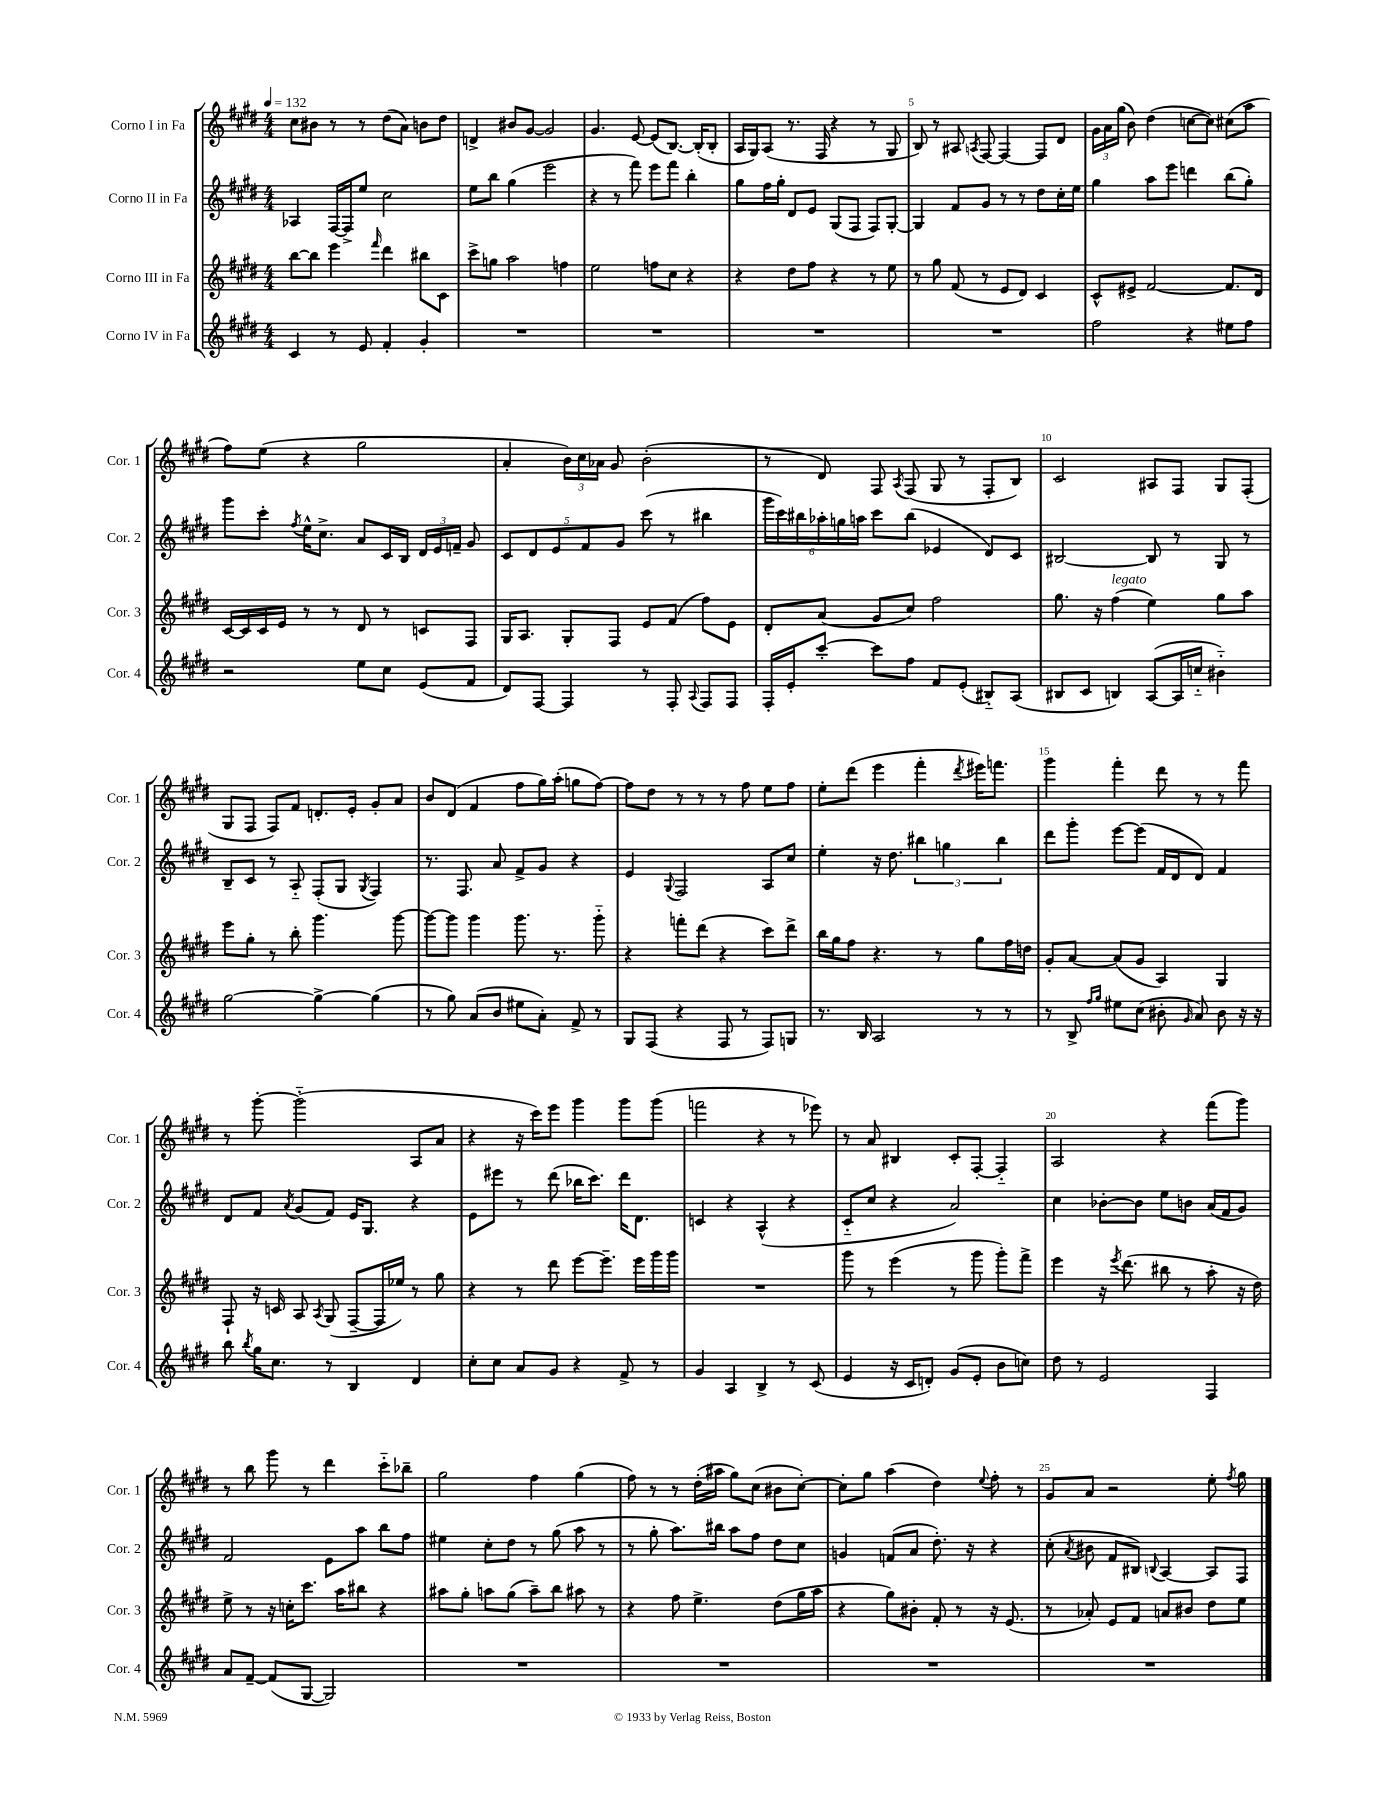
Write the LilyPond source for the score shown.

<<
\new StaffGroup <<
\new Staff = "s0" \with { instrumentName = "Corno I in Fa" shortInstrumentName = "Cor. 1" } {
    \clef treble \key e \major \numericTimeSignature \time 4/4 \tempo 4 = 132
    \autoBeamOff cis''8[ bis'8] r8 r8 dis''8[( a'8]) b'8[ dis''8] |
    d'4-> bis'8[ gis'8]~ gis'2 |
    gis'4. e'8~ e'8[( b8.]~) b16[-.( b8]-. |
    a16[ gis16) a8]( r8. fis16 r4 r8 gis8 |
    b8) r8 ais8 \acciaccatura { a8 } fis8~ fis4~ fis8[ dis'8] |
    \tuplet 3/2 { gis'16[ a'16 gis''16]( } b'8) dis''4( c''8[~ c''8]) cis''8[( a''8] |
    fis''8[) e''8]( r4 gis''2 |
    a'4-. \tuplet 3/2 { b'16[) cis''16 aes'16] } gis'8 b'2-.( |
    r8 dis'8) fis8 \acciaccatura { a8 } fis8( gis8 r8 fis8[-. b8]) |
    cis'2 ais8[ fis8] gis8[ fis8]-.( |
    gis8[ fis8] fis8[) fis'8] d'8.[-. e'16]-. gis'8[-. a'8] |
    b'8[ dis'8]( fis'4 fis''8[ gis''16) a''16]-.( g''8[ fis''8]~) |
    fis''8[ dis''8] r8 r8 r8 fis''8 e''8[ fis''8] |
    e''8[-. dis'''8]( e'''4 fis'''4-. \acciaccatura { dis'''8 } eis'''16[) f'''8.] |
    gis'''4 fis'''4-. dis'''8 r8 r8 fis'''8 |
    r8 gis'''8~-. gis'''2-_( a8[ a'8] |
    r4 r16 cis'''16[) e'''8] gis'''4 gis'''8[ gis'''8]( |
    f'''2 r4 r8 ees'''8) |
    r8 a'8 bis4 cis'8[-. fis8]~-. fis4-_ |
    a2 r4 fis'''8[( gis'''8]) |
    r8 b''8 gis'''8 r8 dis'''4 cis'''8[-_ bes''8]-- |
    gis''2 fis''4 gis''4( |
    fis''8) r8 r8 dis''16[-.( ais''16] gis''8[) cis''8]( bis'8[ cis''8]~-.) |
    cis''8[-. gis''8] a''4( dis''4) \appoggiatura { e''8 } fis''8-. r8 |
    gis'8[ a'8] r2 e''8-. \acciaccatura { fis''8 } gis''8 \bar "|." |
}
\new Staff = "s1" \with { instrumentName = "Corno II in Fa" shortInstrumentName = "Cor. 2" } {
    \clef treble \key e \major \numericTimeSignature \time 4/4
    \autoBeamOff aes4 fis16[~ fis16-> e''8] cis''2 |
    e''8[ b''8] gis''4( e'''2 |
    r4 r8 fis'''8) e'''8[ fis'''8] b''4-. |
    gis''8[ fis''16 gis''16]-. dis'8[ e'8] gis8[( fis8] fis8[) gis8]~-. |
    gis4 fis'8[ gis'8] r8 r8 dis''8[ cis''16-. e''16] |
    gis''4 a''8[ e'''8] d'''4 b''8[( gis''8]-.) |
    gis'''8[ cis'''8]-. \acciaccatura { fis''8 } e''16[-^ cis''8.]-> a'8[ cis'16 b16] \tuplet 3/2 { dis'16[ e'16 f'16]-- } gis'8 |
    \tuplet 5/4 { cis'8[ dis'8 e'8 fis'8 gis'8] } cis'''8( r8 bis''4 |
    \tuplet 6/4 { gis'''16[ cis'''16) bis''16 aes''16-. g''16 a''16] } cis'''8[ bis''8]( ees'4 dis'8[) cis'8] |
    bis2~ bis8 r8 gis8 r8 |
    b8[-- cis'8] r8 a8-_ fis8[-.( gis8] \acciaccatura { gis8 } fis4) |
    r8. fis8. a'8 fis'8[-> gis'8] r4 |
    e'4 \appoggiatura { gis8 } fis2 a8[ cis''8] |
    e''4-. r16 dis''8. \tuplet 3/2 { bis''4 g''4 bis''4 } |
    dis'''8[ gis'''8]-. e'''8[~ e'''8]( fis'16[ dis'16 dis'8]) fis'4 |
    dis'8[ fis'8] \acciaccatura { a'8 } gis'8[( fis'8]) e'16[ gis8.] r4 |
    e'8[ eis'''8] r8 dis'''8( bes''16[ cis'''8.]) dis'''16[ dis'8.] |
    c'4 r4 a4-^( r4 |
    cis'8[-_ cis''8] r4 a'2) |
    cis''4 bes'8[~-. bes'8] e''8[ b'8] a'16[( fis'16 gis'8]) |
    fis'2 e'8[ a''8] b''8[ fis''8] |
    eis''4 cis''8[-. dis''8] r8 gis''8( a''8 r8 |
    r8 gis''8-. a''8.[) bis''16] a''8[ fis''8] dis''8[ cis''8] |
    g'4 f'8[( a'8] dis''8.-.) r16 r4 |
    cis''8-.( \acciaccatura { a'8 } bis'8 fis'8[ bis8]) \appoggiatura { b8 } a4~ a8[ fis8] \bar "|." |
}
\new Staff = "s2" \with { instrumentName = "Corno III in Fa" shortInstrumentName = "Cor. 3" } {
    \clef treble \key e \major \numericTimeSignature \time 4/4
    \autoBeamOff b''8[~ b''8] e'''4 \grace { fis'''16 } dis'''4 bis''8[ cis'8] |
    cis'''8[-> g''8] a''2 f''4 |
    e''2 f''8[ cis''8] r4 |
    r4 dis''8[ fis''8] r4 r8 e''8 |
    r8 gis''8 fis'8( r8 e'8[ dis'8]) cis'4 |
    cis'8[-^ eis'8]-> fis'2~ fis'8.[ dis'16] |
    cis'16[~ cis'16 cis'16 e'16] r8 r8 dis'8 r8 c'8[ fis8] |
    gis16[ a8.] gis8[-. fis8] e'8[ fis'8]( fis''8[) e'8] |
    dis'8[-. a'8]( gis'8[ cis''8]) fis''2 |
    gis''8. r16 fis''4^\markup { \italic "legato" }( e''4) gis''8[ a''8] |
    e'''8[ gis''8]-. r8 b''8-. gis'''4. gis'''8~ |
    gis'''8[~ gis'''8] gis'''4 gis'''8. r8. gis'''8-_ |
    r4 f'''8[-. dis'''8]( r4 cis'''8[) dis'''8]-> |
    b''16[ gis''16 fis''8] r4. r8 gis''8[ fis''16 d''16] |
    gis'8[-. a'8]~ a'8[( gis'8] a4) gis4 |
    fis8-! r16 c'16 a8 \acciaccatura { a8 } gis8( fis8[~-- fis16 ees''16]) r8 gis''8 |
    r4 r8 dis'''8 e'''8[~ e'''8.]-- e'''16[ gis'''16 gis'''16] |
    R1 |
    gis'''8 r8 e'''4( r8 gis'''8 gis'''8[-.) fis'''8]-> |
    e'''4 r16 \acciaccatura { e'''8 } dis'''8.( bis''8 r8 a''8-. r16 dis''16) |
    e''8-> r8 r16 c''16[-. cis'''8.] a''16[ bis''8] r4 |
    ais''8[ gis''8]-. a''8[ gis''8]( a''8[--) b''8] ais''8 r8 |
    r4 fis''8 e''4.-> dis''8[( gis''16 a''16] |
    r4 gis''8[) bis'8]-. fis'8-. r8 r16 e'8.( |
    r8 aes'8-.) e'8[ fis'8] a'8[ bis'8] dis''8[ e''8] \bar "|." |
}
\new Staff = "s3" \with { instrumentName = "Corno IV in Fa" shortInstrumentName = "Cor. 4" } {
    \clef treble \key e \major \numericTimeSignature \time 4/4
    \autoBeamOff cis'4 r8 e'8 fis'4-. gis'4-. |
    R1 |
    R1 |
    R1 |
    R1 |
    fis''2 r4 eis''8[ fis''8] |
    r2 e''8[ cis''8] e'8[( fis'8] |
    dis'8[) fis8]~ fis4 r8 fis8-. \appoggiatura { a8 } fis8[ fis8] |
    fis16[-. e'16-. cis'''8]~-. cis'''8[ fis''8] fis'8[ e'8]-.( bis8[-_) a8]( |
    bis8[ cis'8] b4) a8[~( a16 c''16]-_ bis'4-_) |
    gis''2~ gis''4~-> gis''4( |
    r8 gis''8) a'8[( b'8] eis''8[ a'8]-.) fis'8-> r8 |
    gis8[ fis8]( r4 fis8 r8 fis8[) g8] |
    r8. b16 a2 r8 r8 |
    r8 b8-> \grace { fis''16[ gis''16] } eis''8[ cis''8]( bis'8-. \grace { gis'16 } a'8) bis'8 r16 r16 |
    b''8 \acciaccatura { b''8 } gis''16[ cis''8.] r8 b4 dis'4 |
    cis''8[-. cis''8] a'8[ gis'8] r4 fis'8-> r8 |
    gis'4 a4 b4-> r8 cis'8( |
    e'4 r16 cis'16[ d'8]-.) gis'8[( e'8]-. b'8[ c''8]) |
    dis''8 r8 e'2 fis4 |
    a'8[ fis'8]~-- fis'8[( gis8]~ gis2) |
    R1 |
    R1 |
    R1 |
    R1 \bar "|." |
}
>>
>>
\layout { \context { \Score \override BarNumber.break-visibility = ##(#f #t #t) barNumberVisibility = #(every-nth-bar-number-visible 5) } }
